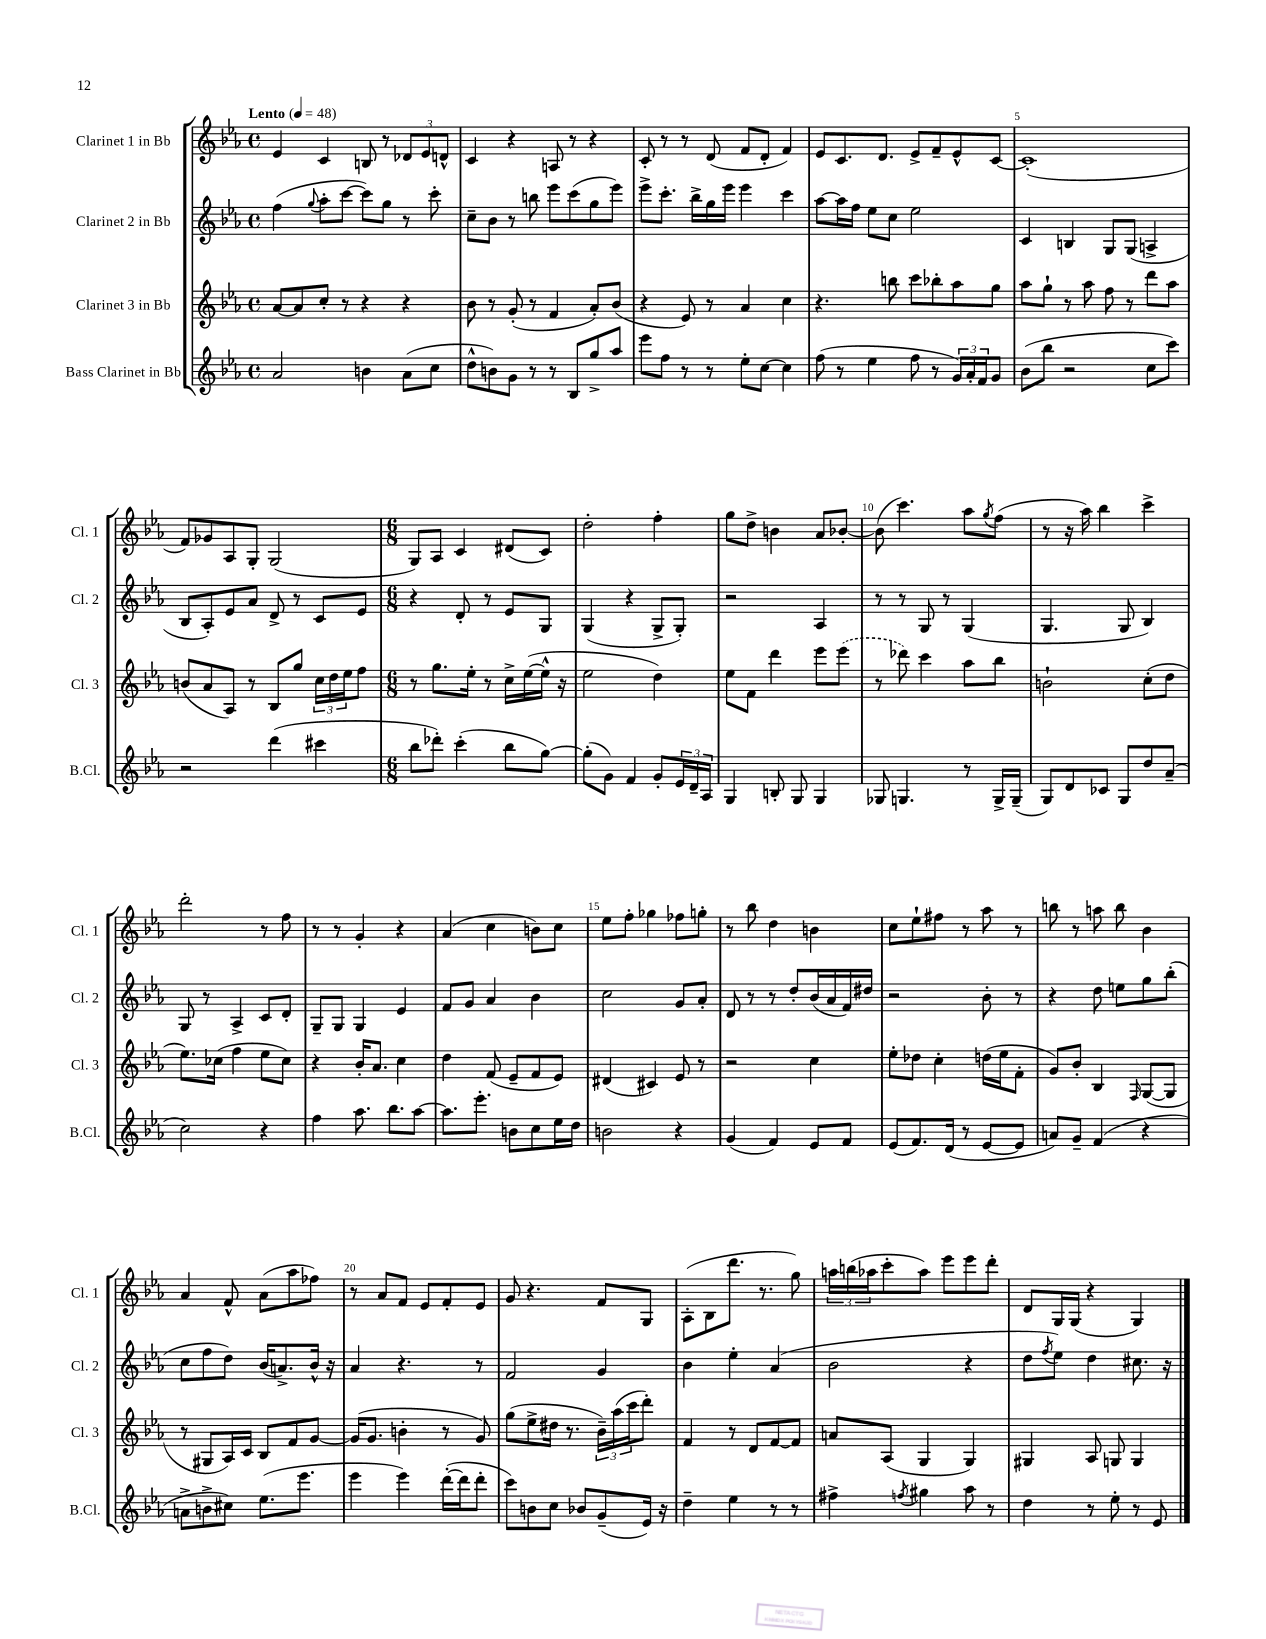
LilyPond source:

<<
\new StaffGroup <<
\new Staff = "s0" \with { instrumentName = "Clarinet 1 in Bb" shortInstrumentName = "Cl. 1" } {
    \clef treble \key ees \major \defaultTimeSignature \time 4/4 \tempo "Lento" 4 = 48
    ees'4 c'4 b8 r8 \tuplet 3/2 { des'8 ees'8 d'8-^ } |
    c'4 r4 a8 r8 r4 |
    c'8-. r8 r8 d'8( f'8 d'8-. f'4) |
    ees'8 c'8. d'8. ees'8-> f'8-- ees'8-^ c'8~ |
    c'1-.( |
    f'8) ges'8 aes8 g8-. g2( |
    \numericTimeSignature \time 6/8 g8) aes8 c'4 dis'8( c'8) |
    d''2-. f''4-. |
    g''8 d''8-> b'4 aes'8 bes'8~-. |
    bes'8( c'''4.) aes''8 \acciaccatura { g''8 } f''8( |
    r8 r16 aes''16) bes''4 c'''4-> |
    d'''2-. r8 f''8 |
    r8 r8 g'4-. r4 |
    aes'4( c''4 b'8) c''8 |
    ees''8 f''8-. ges''4 fes''8 g''8-. |
    r8 bes''8 d''4 b'4 |
    c''8 ees''8-! fis''8 r8 aes''8 r8 |
    b''8 r8 a''8 b''8 bes'4 |
    aes'4 f'8-^ aes'8( aes''8 fes''8) |
    r8 aes'8 f'8 ees'8 f'8-. ees'8 |
    g'8 r4. f'8 g8 |
    aes8-.( bes8 d'''8. r8. g''8) |
    \tuplet 3/2 { a''16 b''16( aes''16 } c'''8-. aes''8) ees'''8 ees'''8 d'''8-. |
    d'8 g16 g16( r4 g4) \bar "|." |
}
\new Staff = "s1" \with { instrumentName = "Clarinet 2 in Bb" shortInstrumentName = "Cl. 2" } {
    \clef treble \key ees \major \defaultTimeSignature \time 4/4
    f''4( \appoggiatura { g''8 } aes''8-. c'''8~ c'''8) g''8 r8 c'''8-. |
    c''8-- bes'8 r8 b''8 ees'''8 c'''8( g''8 ees'''8) |
    ees'''8-> c'''8.-. bes''16-> g''16 ees'''16 ees'''4 c'''4 |
    aes''8~ aes''16 f''16 ees''8 c''8 ees''2 |
    c'4 b4 g8 g8( a4-> |
    bes8 aes8-.) ees'8 aes'8 d'8-> r8 c'8 ees'8 |
    \numericTimeSignature \time 6/8 r4 d'8-. r8 ees'8 g8 |
    g4( r4 g8-> g8-.) |
    r2 aes4 |
    r8 r8 g8 r8 g4( |
    g4. g8 bes4) |
    g8 r8 aes4-> c'8 d'8-. |
    g8-- g8 g4 ees'4 |
    f'8 g'8 aes'4 bes'4 |
    c''2 g'8 aes'8-. |
    d'8 r8 r8 d''8-. bes'16( aes'16 f'16) dis''16 |
    r2 bes'8-. r8 |
    r4 d''8 e''8 g''8 bes''8-.( |
    c''8 f''8 d''8) bes'16( a'8.->) bes'16-^ r16 |
    aes'4 r4. r8 |
    f'2 g'4 |
    bes'4 ees''4-. aes'4( |
    bes'2 r4 |
    d''8 \acciaccatura { f''8 } ees''8) d''4 cis''8. r16 \bar "|." |
}
\new Staff = "s2" \with { instrumentName = "Clarinet 3 in Bb" shortInstrumentName = "Cl. 3" } {
    \clef treble \key ees \major \defaultTimeSignature \time 4/4
    aes'8~ aes'8 c''8-. r8 r4 r4 |
    bes'8 r8 g'8-.( r8 f'4 aes'8-.) bes'8( |
    r4 ees'8) r8 aes'4 c''4 |
    r4. b''8 c'''8 bes''8-. aes''8 g''8 |
    aes''8 g''8-! r8 aes''8 f''8 r8 d'''8 aes''8 |
    b'8( aes'8 aes8) r8 bes8 g''8 \tuplet 3/2 { c''16 d''16 ees''16 } f''8 |
    \numericTimeSignature \time 6/8 r8 g''8. ees''16-. r8 c''16-> ees''16~( ees''16-^ r16 |
    ees''2 d''4) |
    ees''8 f'8 d'''4 ees'''8 \once \slurDashed ees'''8( |
    r8 des'''8) c'''4 aes''8 bes''8 |
    b'2-! c''8-.( d''8 |
    ees''8.) ces''16( f''4 ees''8 ces''8) |
    r4 bes'16-. aes'8. c''4 |
    d''4 f'8( ees'8-- f'8 ees'8) |
    dis'4( cis'4) ees'8 r8 |
    r2 c''4 |
    ees''8-. des''8 c''4-. d''16( ees''16 f'8-. |
    g'8) bes'8-. bes4 \grace { f16 } g8~( g8 |
    r8 gis8 aes16) c'16 bes8 f'8 g'8~ |
    g'16( g'8. b'4-. r8 g'8) |
    g''8( ees''8-> dis''16 r8. \tuplet 3/2 { bes'16--) aes''16( c'''16 } d'''8-.) |
    f'4 r8 d'8 f'8~ f'8 |
    a'8 aes8( g4 g4) |
    gis4 aes8 g8 g4 \bar "|." |
}
\new Staff = "s3" \with { instrumentName = "Bass Clarinet in Bb" shortInstrumentName = "B.Cl." } {
    \clef treble \key ees \major \defaultTimeSignature \time 4/4
    aes'2 b'4 aes'8( c''8 |
    d''8-^ b'8) g'8 r8 r8 bes8 g''8-> aes''8 |
    ees'''8 f''8 r8 r8 ees''8-. c''8~ c''4 |
    f''8( r8 ees''4 f''8 r8 \tuplet 3/2 { g'16) aes'16-. f'16 } g'8 |
    bes'8( bes''8 r2 c''8 c'''8) |
    r2 d'''4( cis'''4 |
    \numericTimeSignature \time 6/8 bes''8 des'''8-.) c'''4-.( bes''8 g''8~) |
    g''8-.( g'8) f'4 g'8-. \tuplet 3/2 { ees'16 d'16-- aes16 } |
    g4 b8-. g8 g4 |
    ges8 g4. r8 g16-> g16--( |
    g8) d'8 ces'8 g8 d''8 aes'8--( |
    c''2) r4 |
    f''4 aes''8. bes''8. aes''8~ |
    aes''8. ees'''8.-. b'8 c''8 ees''16 d''16 |
    b'2 r4 |
    g'4( f'4) ees'8 f'8 |
    ees'8( f'8.) d'16( r8 ees'8~ ees'8 |
    a'8) g'8-- f'4( r4 |
    a'8-> b'8-> cis''8) ees''8.( ees'''8. |
    ees'''4 ees'''4) d'''16~-.( d'''16 d'''8-. |
    c'''8) b'8 c''8 bes'8 g'8--( ees'16) r16 |
    d''4-- ees''4 r8 r8 |
    fis''4-> \acciaccatura { f''8 } gis''4 aes''8 r8 |
    d''4 r8 ees''8-. r8 ees'8 \bar "|." |
}
>>
>>
\layout { \context { \Score \override BarNumber.break-visibility = ##(#f #t #t) barNumberVisibility = #(every-nth-bar-number-visible 5) } }
